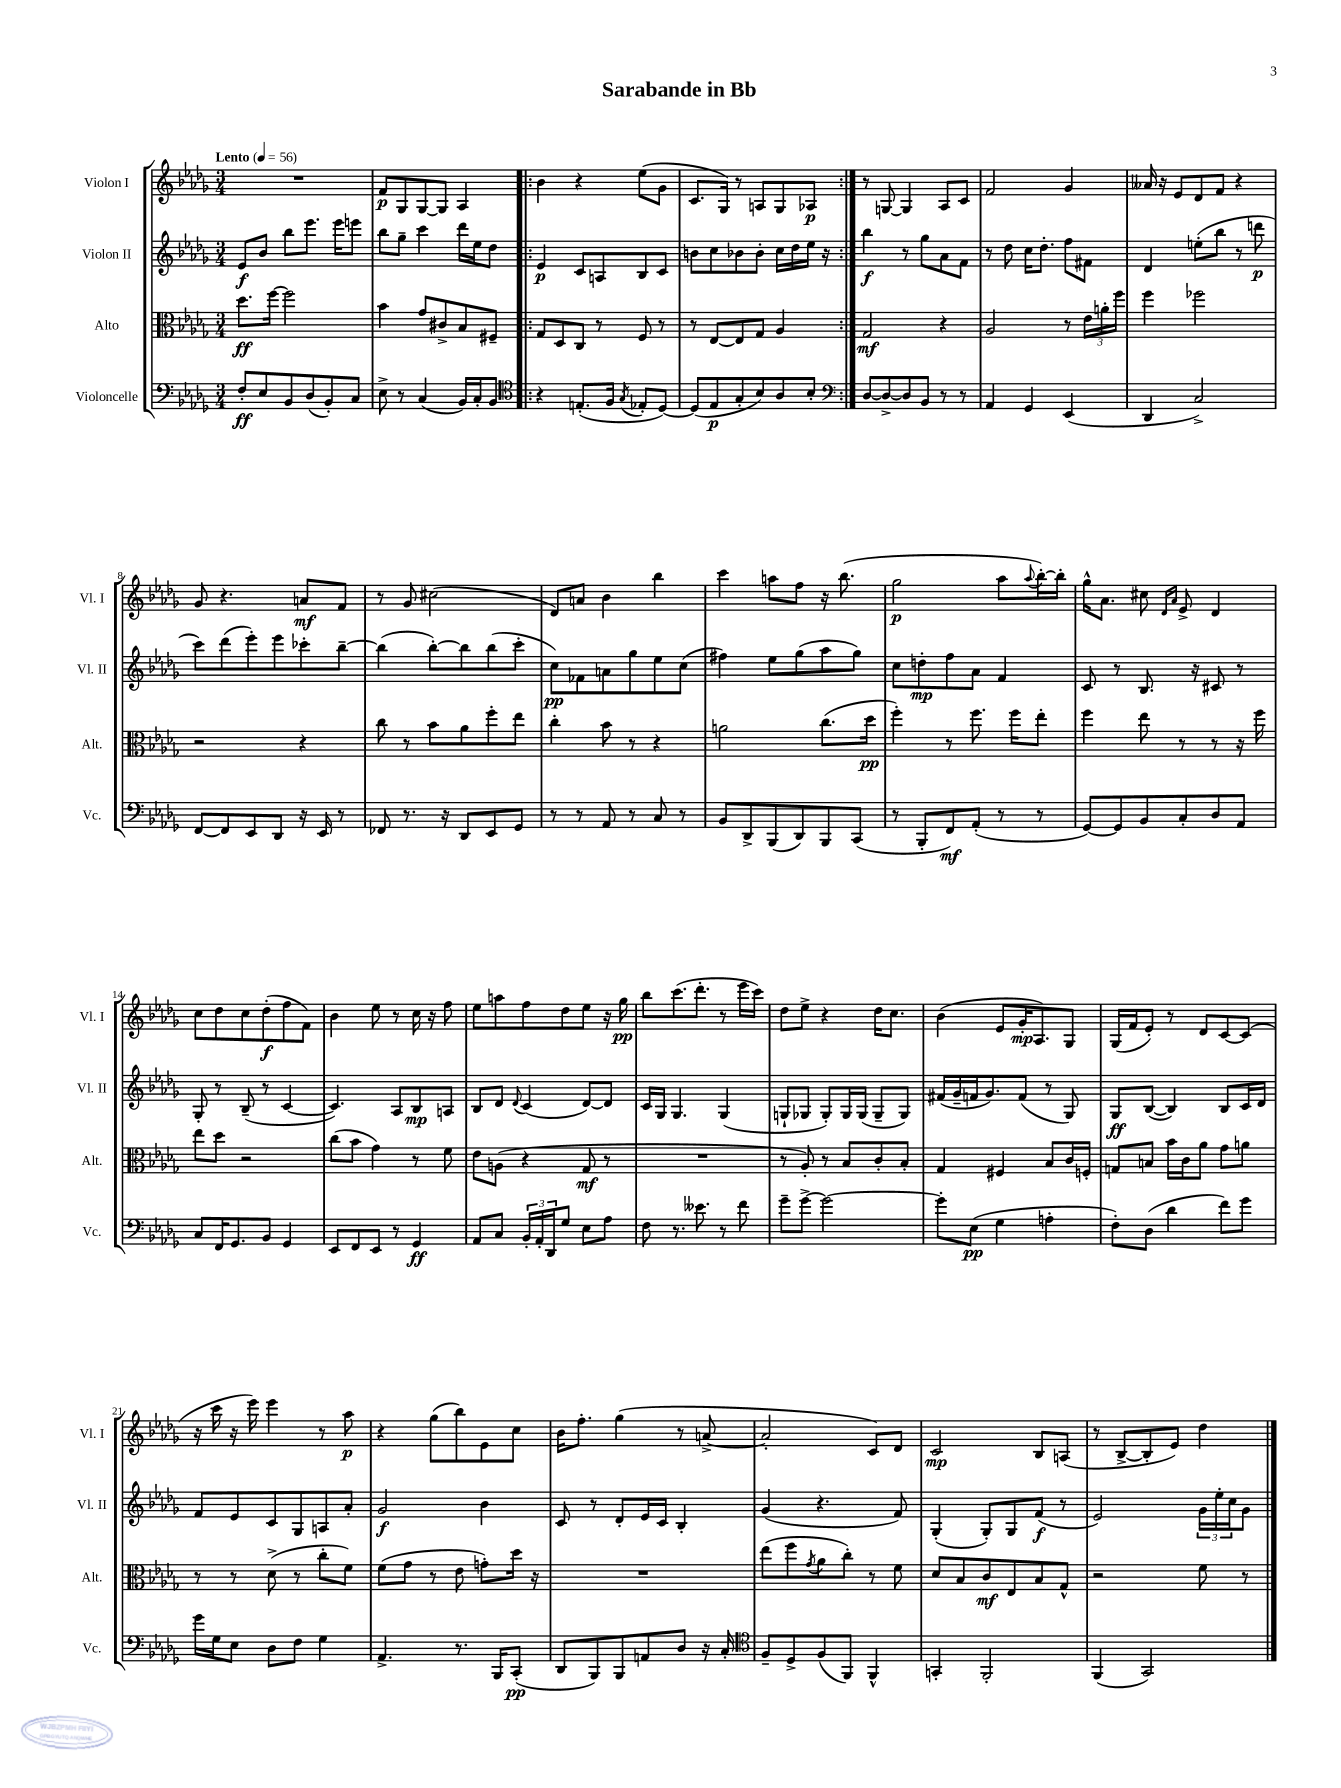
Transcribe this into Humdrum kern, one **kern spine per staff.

**kern	**dynam	**kern	**dynam	**kern	**dynam	**kern	**dynam
*part4	*part4	*part3	*part3	*part2	*part2	*part1	*part1
*staff4	*staff4	*staff3	*staff3	*staff2	*staff2	*staff1	*staff1
*I"Violoncelle	*	*I"Alto	*	*I"Violon II	*	*I"Violon I	*
*I'Vc.	*	*I'Alt.	*	*I'Vl. II	*	*I'Vl. I	*
*clefF4	*	*clefC3	*	*clefG2	*	*clefG2	*
*k[b-e-a-d-g-]	*	*k[b-e-a-d-g-]	*	*k[b-e-a-d-g-]	*	*k[b-e-a-d-g-]	*
*M3/4	*	*M3/4	*	*M3/4	*	*M3/4	*
*MM56	*	*MM56	*	*MM56	*	*MM56	*
=1	=1	=1	=1	=1	=1	=1	=1
!	!	!	!	!	!	!LO:TX:a:B:t=Lento	!
8F'/L	ff	8.dd-\L	ff	8e-/L	f	2.r	.
8E-/	.	.	.	8b-/J	.	.	.
.	.	[16ff\Jk	.	.	.	.	.
8BB-/	.	2ff\]	.	8bb-\L	.	.	.
(8D-/	.	.	.	8.eee-\J	.	.	.
8BB-'/)	.	.	.	.	.	.	.
.	.	.	.	16eee-\KL	.	.	.
8C/J	.	.	.	8eeen\J	.	.	.
=2	=2	=2	=2	=2	=2	=2	=2
8E-^\	.	4b-\	.	8bb-\L	.	8f/L	p
8r	.	.	.	8gg-~\J	.	8G-/	.
(4C/	.	8g-/L	.	4ccc\	.	[8G-/	.
.	.	8c#X^/	.	.	.	8G-/J]	.
16BB-/LL)	.	8B-/	.	16ddd-\LL	.	4A-/	.
16C'/J	.	.	.	16ee-\J	.	.	.
8BB-/J	.	8F#X~/J	.	8dd-\J	.	.	.
=3!|:	=3!|:	=3!|:	=3!|:	=3!|:	=3!|:	=3!|:	=3!|:
*clefC4	*	*	*	*	*	*	*
4r	.	8G-/L	.	4e-/	p	4b-\	.
.	.	8D-/	.	.	.	.	.
(8.En'/L	.	8C/J	.	8c/L	.	4r	.
.	.	8r	.	8An/	.	.	.
16F/Jk	.	.	.	.	.	.	.
8qG-/	.	.	.	.	.	.	.
8E-X'/L	.	8F/	.	8B-/	.	(8ee-\L	.
[8D-/J)	.	8r	.	8c/J	.	8g-\J	.
=4	=4	=4	=4	=4	=4	=4	=4
(8D-/L]	.	8r	.	8bn\L	.	8.c/L	.
8E-/	p	[8E-/L	.	8cc\	.	.	.
.	.	.	.	.	.	16G-/Jk)	.
8G-'/	.	8E-/]	.	8b-X\	.	8r	.
8B-/)	.	8G-/J	.	8b-'\J	.	8An/L	.
8A-/	.	4A-/	.	16cc\LL	.	8G-/	.
.	.	.	.	16dd-\	.	.	.
8B-'/J	.	.	.	16ee-\JJ	.	8A-X/J	p
.	.	.	.	16r	.	.	.
=5:|!	=5:|!	=5:|!	=5:|!	=5:|!	=5:|!	=5:|!	=5:|!
*clefF4	*	*	*	*	*	*	*
[8D-/L	.	2G-/	mf	4bb-\	f	8r	.
8D-^/_	.	.	.	.	.	[8Gn/	.
8D-/]	.	.	.	8r	.	4G/]	.
8BB-/J	.	.	.	8gg-\L	.	.	.
8r	.	4r	.	8a-\	.	8A-/L	.
8r	.	.	.	8f\J	.	8c/J	.
=6	=6	=6	=6	=6	=6	=6	=6
4AA-/	.	2A-/	.	8r	.	2f/	.
.	.	.	.	8dd-\	.	.	.
4GG-/	.	.	.	16cc\KL	.	.	.
.	.	.	.	8.dd-'\J	.	.	.
(4EE-/	.	8r	.	8ff\L	.	4g-/	.
.	.	24e-\LL	.	8f#X\J	.	.	.
.	.	24an'\	.	.	.	.	.
.	.	24ff\JJ	.	.	.	.	.
=7	=7	=7	=7	=7	=7	=7	=7
4DD-/	.	4ff\	.	4d-/	.	16a--X/	.
.	.	.	.	.	.	16r	.
.	.	.	.	.	.	8e-/L	.
2C^/)	.	2ff-X\	.	(8een'\L	.	8d-/	.
.	.	.	.	8bb-\J	.	8f/J	.
.	.	.	.	8r	.	4r	.
.	.	.	.	8dddn\	p	.	.
!!LO:LB:g=z
=8	=8	=8	=8	=8	=8	=8	=8
[8FF/L	.	2r	.	8ccc\L)	.	8g-/	.
8FF/]	.	.	.	(8ddd-\	.	4.r	.
8EE-/	.	.	.	8eee-'\)	.	.	.
8DD-/J	.	.	.	8eee-\	.	.	.
16r	.	4r	.	8ccc-X'\	.	8an/L	mf
16EE-/	.	.	.	.	.	.	.
8r	.	.	.	[8bb-~\J	.	8f/J	.
=9	=9	=9	=9	=9	=9	=9	=9
8FF-X/	.	8cc\	.	(4bb-\]	.	8r	.
8.r	.	8r	.	.	.	8g-/	.
.	.	8b-\L	.	[8bb-'\L)	.	(2cc#X\	.
16r	.	.	.	.	.	.	.
8DD-/L	.	8a-\	.	8bb-\]	.	.	.
8EE-/	.	8ff'\	.	(8bb-\	.	.	.
8GG-/J	.	8ee-\J	.	8ccc'\J	.	.	.
=10	=10	=10	=10	=10	=10	=10	=10
8r	.	4cc'\	.	8cc\L)	pp	8d-/L)	.
8r	.	.	.	8f-X\	.	8an/J	.
8AA-/	.	8b-\	.	8an\	.	4b-\	.
8r	.	8r	.	8gg-\	.	.	.
8C/	.	4r	.	8ee-\	.	4bb-\	.
8r	.	.	.	(8cc\J	.	.	.
=11	=11	=11	=11	=11	=11	=11	=11
8BB-/L	.	2an\	.	4ff#X\)	.	4ccc\	.
8DD-^/	.	.	.	.	.	.	.
(8BBB-/	.	.	.	8ee-\L	.	8aan\L	.
8DD-/)	.	.	.	(8gg-\	.	8ff\J	.
8BBB-/	.	(8.cc\L	.	8aa-\	.	16r	.
.	.	.	.	.	.	(8.bb-\	.
(8CC/J	.	.	.	8gg-\J)	.	.	.
.	.	16dd-\Jk	pp	.	.	.	.
=12	=12	=12	=12	=12	=12	=12	=12
8r	.	4ff'\)	.	8cc\L	.	2gg-\	p
8BBB-'/L	.	.	.	8ddn'\	mp	.	.
8FF/)	mf	8r	.	8ff\	.	.	.
(8AA-'/J	.	8.ff\	.	8a-\J	.	.	.
8r	.	.	.	4f/	.	8aa-\L	.
.	.	16ff\KL	.	.	.	.	.
.	.	.	.	.	.	8qqaa-/	.
8r	.	8ee-'\J	.	.	.	[16bb-'\L)	.
.	.	.	.	.	.	16bb-'\JJ]	.
=13	=13	=13	=13	=13	=13	=13	=13
[8GG-/L)	.	4ff\	.	8c/	.	16gg-^^\KL	.
.	.	.	.	.	.	8.a-\J	.
8GG-/]	.	.	.	8r	.	.	.
8BB-/	.	8ee-\	.	8.B-/	.	8cc#X\	.
.	.	.	.	.	.	16qqd-/LL	.
.	.	.	.	.	.	16qqa-/JJ	.
8C'/	.	8r	.	.	.	8e-^/	.
.	.	.	.	16r	.	.	.
8D-/	.	8r	.	8c#X/	.	4d-/	.
8AA-/J	.	16r	.	8r	.	.	.
.	.	16ff\	.	.	.	.	.
!!LO:LB:g=z
=14	=14	=14	=14	=14	=14	=14	=14
8C/L	.	8ee-\L	.	8G-'/	.	8cc\L	.
16FF/K	.	8dd-\J	.	8r	.	8dd-\	.
8.GG-/	.	.	.	.	.	.	.
.	.	2r	.	(8B-~/	.	8cc\	.
8BB-/J	.	.	.	8r	.	(8dd-'\	f
4GG-/	.	.	.	[4c/	.	8ff\	.
.	.	.	.	.	.	8f\J)	.
=15	=15	=15	=15	=15	=15	=15	=15
8EE-/L	.	(8cc\L	.	4.c/])	.	4b-\	.
8FF/	.	8b-\J	.	.	.	.	.
8EE-/J	.	4g-\)	.	.	.	8ee-\	.
8r	.	.	.	8A-/L	.	8r	.
4GG-/	ff	8r	.	8B-/	mp	16cc\	.
.	.	.	.	.	.	16r	.
.	.	8f\	.	8An/J	.	8ff\	.
=16	=16	=16	=16	=16	=16	=16	=16
8AA-/L	.	8e-\L	.	8B-/L	.	8ee-\L	.
8C/J	.	(8An\J	.	8d-/J	.	8aan\	.
.	.	.	.	8qqd-/	.	.	.
24BB-'/LL	.	4r	.	(4c/	.	8ff\	.
24AA-'/	.	.	.	.	.	.	.
24DD-/J	.	.	.	.	.	.	.
8G-/J	.	.	.	.	.	8dd-\	.
8E-\L	.	8G-/	mf	[8d-/L)	.	8ee-\J	.
8A-\J	.	8r	.	8d-/J]	.	16r	.
.	.	.	.	.	.	16gg-\	pp
=17	=17	=17	=17	=17	=17	=17	=17
8F\	.	2.r	.	16c/LL	.	8bb-\L	.
.	.	.	.	16G-/JJ	.	.	.
8.r	.	.	.	4.G-/	.	(8.ccc\	.
8.e--X\	.	.	.	.	.	8.ddd-'\J	.
8r	.	.	.	(4G-/	.	8r	.
8f\	.	.	.	.	.	16eee-\LL	.
.	.	.	.	.	.	16ccc\JJ)	.
=18	=18	=18	=18	=18	=18	=18	=18
8g-~\L	.	8r	.	8Gn`/L	.	8dd-\L	.
[8g-^\J	.	8A-'/)	.	8G-X/J	.	8ee-^\J	.
2g-\_	.	8r	.	8G-'/L)	.	4r	.
.	.	8B-/L	.	16G-/L	.	.	.
.	.	.	.	(16G-/JJ	.	.	.
.	.	8c'/	.	8G-~/L	.	16dd-\KL	.
.	.	.	.	.	.	8.cc\J	.
.	.	8B-'/J	.	8G-/J)	.	.	.
=19	=19	=19	=19	=19	=19	=19	=19
8g-'\L]	.	4G-/	.	(16f#X/LL	.	(4b-\	.
.	.	.	.	16g-~/	.	.	.
(8E-\J	pp	.	.	16fn/J	.	.	.
.	.	.	.	8.g-/)	.	.	.
4G-\	.	4F#X/	.	.	.	8e-/L	.
.	.	.	.	(8f/J	.	16g-'/K	mp
.	.	.	.	.	.	8.A-/)	.
4An'\	.	8B-/L	.	8r	.	.	.
.	.	16c/L	.	8G-/)	.	8G-/J	.
.	.	16Fn'/JJ	.	.	.	.	.
=20	=20	=20	=20	=20	=20	=20	=20
8F'\L)	.	8Gn/L	.	8G-/L	ff	(16G-/LL	.
.	.	.	.	.	.	16f/J	.
(8D-\J	.	8Bn/J	.	([8B-/J	.	8e-'/J)	.
4d-\	.	16b-\LL	.	4B-/])	.	8r	.
.	.	16c\J	.	.	.	.	.
.	.	8a-\J	.	.	.	8d-/L	.
8f\L)	.	8g-\L	.	8B-/L	.	[8c/	.
8g-\J	.	8an\J	.	16c/L	.	(8c/J]	.
.	.	.	.	16d-/JJ	.	.	.
!!LO:LB:g=z
=21	=21	=21	=21	=21	=21	=21	=21
16g-\LL	.	8r	.	8f/L	.	16r	.
16G-\J	.	.	.	.	.	16ccc\	.
8E-\J	.	8r	.	8e-/	.	16r	.
.	.	.	.	.	.	16eee-\)	.
8D-\L	.	(8d-^\	.	8c/	.	4eee-\	.
8F\J	.	8r	.	8G-/	.	.	.
4G-\	.	8cc'\L	.	8An/	.	8r	.
.	.	8f\J)	.	8a-'/J	.	8aa-\	p
=22	=22	=22	=22	=22	=22	=22	=22
4.AA-^/	.	(8f\L	.	2g-/	f	4r	.
.	.	8g-\J	.	.	.	.	.
.	.	8r	.	.	.	(8gg-\L	.
8.r	.	8e-\	.	.	.	8bb-\)	.
.	.	8gn'\L)	.	4b-\	.	8e-\	.
16BBB-/KL	.	.	.	.	.	.	.
(8CC'/J	pp	16dd-\Jk	.	.	.	8cc\J	.
.	.	16r	.	.	.	.	.
=23	=23	=23	=23	=23	=23	=23	=23
8DD-/L	.	2.r	.	8c/	.	16b-\KL	.
.	.	.	.	.	.	8.ff'\J	.
8BBB-/)	.	.	.	8r	.	.	.
8BBB-/	.	.	.	8d-'/L	.	(4gg-\	.
8AAn/	.	.	.	16e-/L	.	.	.
.	.	.	.	16c/JJ	.	.	.
8D-/J	.	.	.	4B-'/	.	8r	.
16r	.	.	.	.	.	[8an^/	.
16C'/	.	.	.	.	.	.	.
=24	=24	=24	=24	=24	=24	=24	=24
*clefC4	*	*	*	*	*	*	*
8F~/L	.	(8ee-\L	.	(4g-/	.	2a'/]	.
8D-^/	.	8ff\	.	.	.	.	.
.	.	8qg-/	.	.	.	.	.
(8F/	.	8a-\	.	4.r	.	.	.
8FF/J)	.	8cc'\J)	.	.	.	.	.
4FF^^/	.	8r	.	.	.	8c/L)	.
.	.	8f\	.	8f/)	.	8d-/J	.
=25	=25	=25	=25	=25	=25	=25	=25
4GGn'/	.	8d-/L	.	(4G-'/	.	2c/	mp
.	.	8B-/	.	.	.	.	.
2FF'/	.	8c/	mf	8G-'/L)	.	.	.
.	.	8E-/	.	8G-/	.	.	.
.	.	8B-/	.	(8f/J	f	8B-/L	.
.	.	8G-^^/J	.	8r	.	(8An/J	.
=26	=26	=26	=26	=26	=26	=26	=26
(4FF/	.	2r	.	2e-/)	.	8r	.
.	.	.	.	.	.	[8B-^/L	.
2GG-/)	.	.	.	.	.	8B-'/]	.
.	.	.	.	.	.	8e-/J)	.
.	.	8f\	.	24g-\LL	.	4dd-\	.
.	.	.	.	24ee-'\	.	.	.
.	.	.	.	24cc\J	.	.	.
.	.	8r	.	8g-\J	.	.	.
==	==	==	==	==	==	==	==
*-	*-	*-	*-	*-	*-	*-	*-
